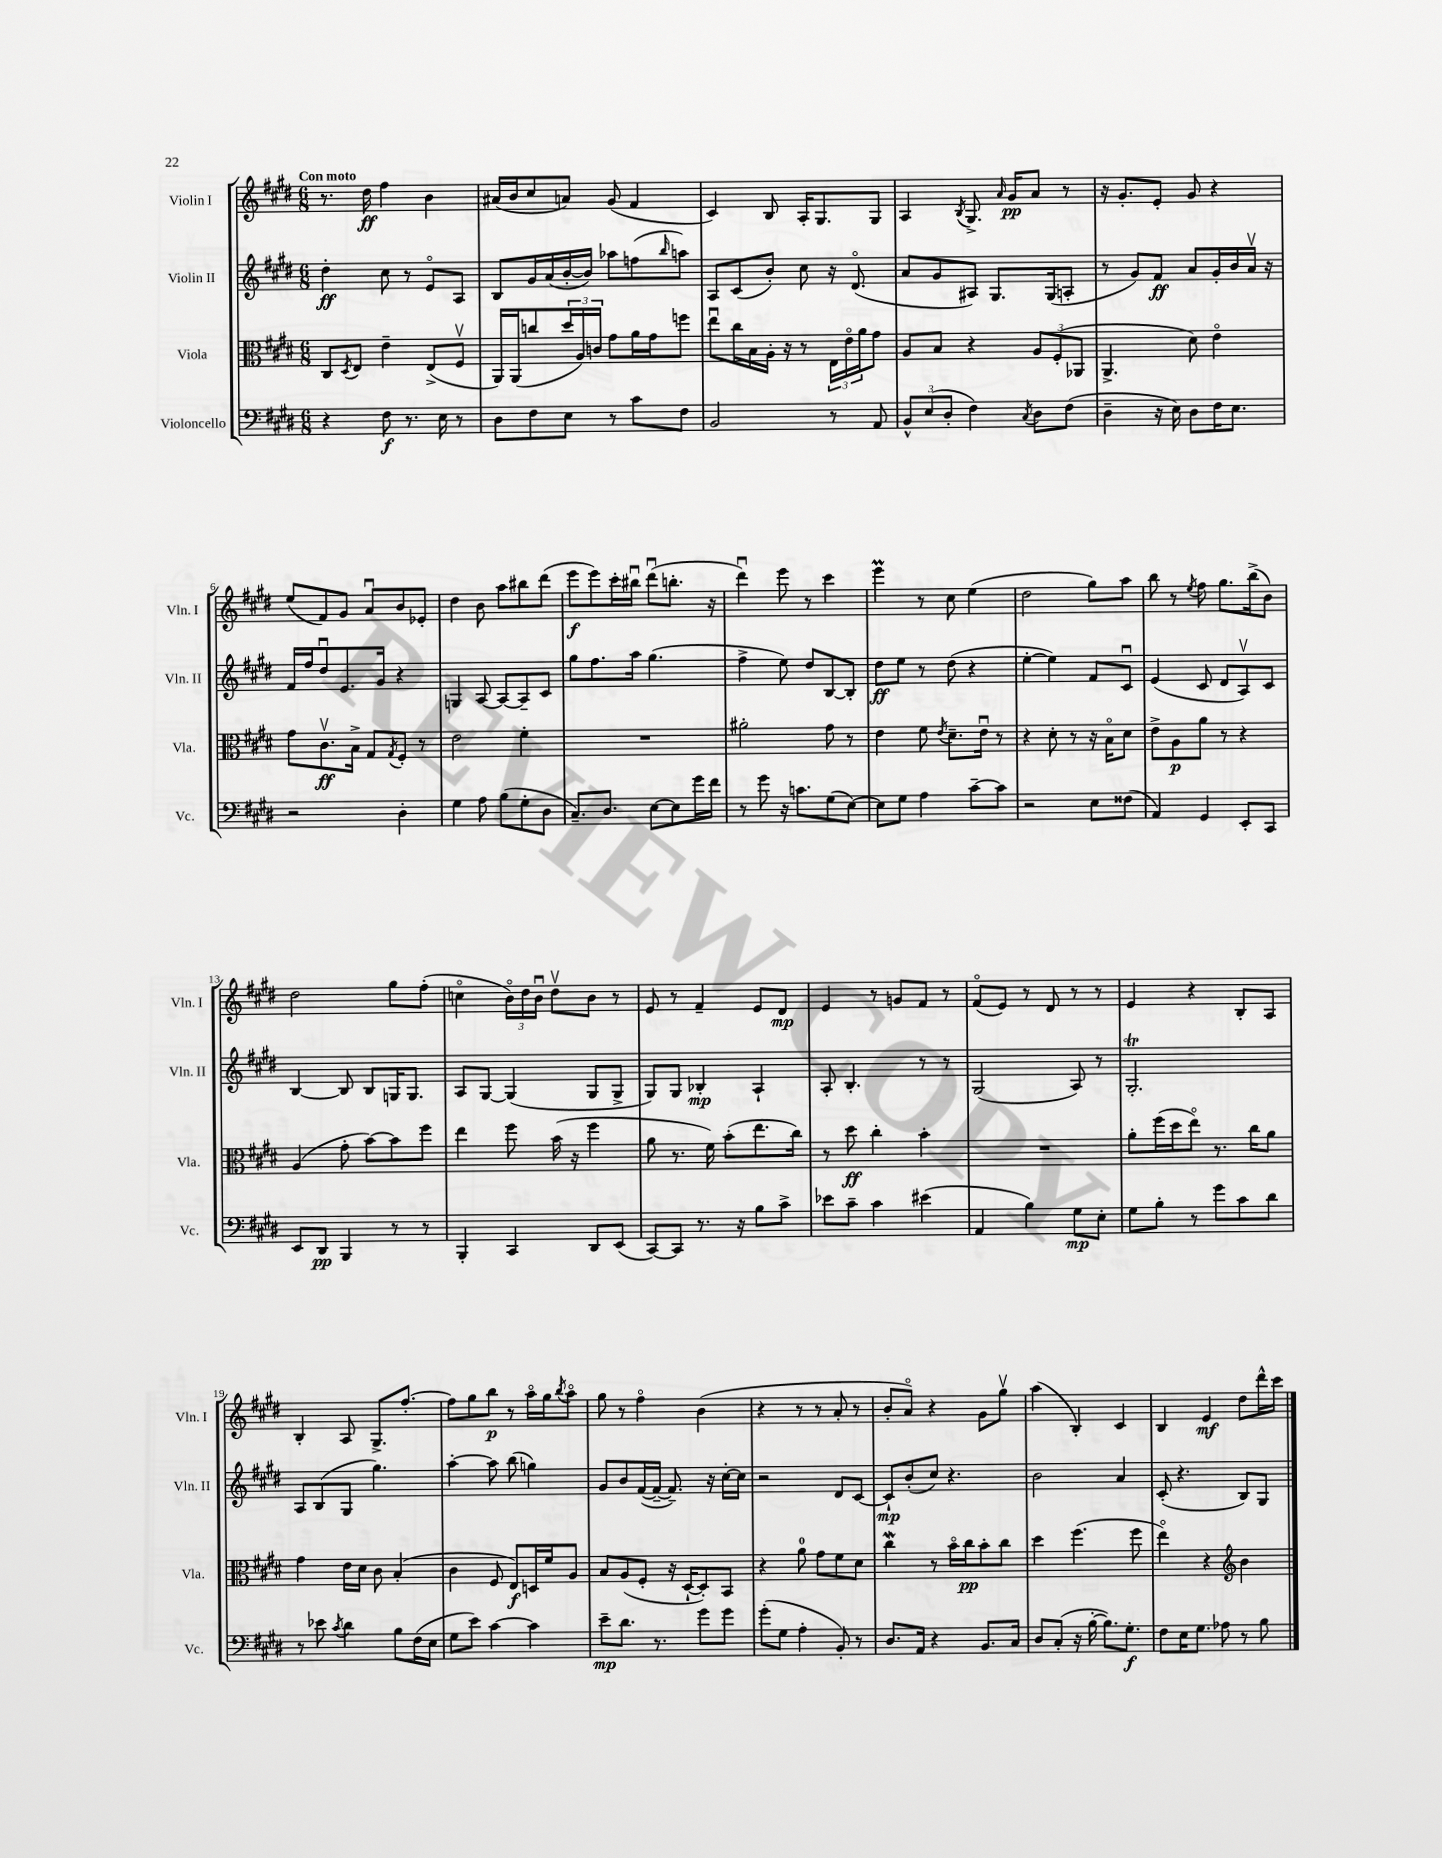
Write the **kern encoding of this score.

**kern	**kern	**kern	**kern
*staff4	*staff3	*staff2	*staff1
*clefF4	*clefC3	*clefG2	*clefG2
*k[f#c#g#d#]	*k[f#c#g#d#]	*k[f#c#g#d#]	*k[f#c#g#d#]
*M6/8	*M6/8	*M6/8	*M6/8
4r	8C#	4dd#'	8.r
.	8qD#	.	.
.	8E	.	.
.	.	.	16dd#
8F#	4e~	8cc#	4ff#
8.r	.	8r	.
.	(8E^	8eo	4b
16E	.	.	.
8r	8F#v	8A	.
=	=	=	=
8D#	16AA)	8B	(16a#
.	(16AA	.	16b
8F#	8cc	16g#	8cc#
.	.	(16a	.
8E	24dd#	[16b'	8a)
.	24A)	.	.
.	.	16b])	.
.	24c	.	.
8r	8g#	8aa-	(8g#
8c#	16a	(8ff	4f#
.	16g#	.	.
.	.	16qqbb	.
8F#	8ff	8aa)	.
=	=	=	=
2BB	8eeu	8A	4c#)
.	16cc#	(8c#	.
.	16B	.	.
.	16A'	8b')	8B
.	16r	.	.
.	8r	8cc#	16A'
.	.	.	8.G#
8r	24E	16r	.
.	24eo	.	.
.	.	(8.d#o	.
.	24a	.	.
8AA	8g#	.	8G#
=	=	=	=
12BB^^	8A	8a	4A
(12E	.	.	.
.	8B	8g#	.
12D#'	.	.	.
.	.	.	8qB
4F#)	4r	8A#)	8.G#^
.	.	8.G#	.
.	.	.	16qqa
.	.	.	16g#
8qC#	.	.	.
8D#	12A	.	8a
.	.	(16G#	.
.	(12F#'	.	.
(8F#	.	8A'	8r
.	12AA-	.	.
=	=	=	=
4D#~	4.AA^	8r	16r
.	.	.	8.g#'
.	.	8g#)	.
16r	.	8f#	8e'
16E)	.	.	.
8D#	8d#)	8a	8g#
16F#	4eo	16g#'	4r
8.E	.	16b	.
.	.	16av	.
.	.	16r	.
=	=	=	=
2r	8g#	16f#	(8ee
.	.	16ff#	.
.	8.c#v	8dd#u	8f#)
.	.	8.e	8g#
.	16B^	.	.
.	8G#	.	8au
.	.	16g#	.
.	8qG#	.	.
4D#'	8F#'	4r	8b
.	8r	.	8e-'
=	=	=	=
4G#	2e	4G	4dd#
8A	.	[8A	8b
(8B	.	8A_	8aa
8G#'	4f#'	8A~]	8bb#
8D#	.	8c#	(8ddd#
=	=	=	=
8.C#~)	2.r	8gg#	8eee
.	.	8.ff#	8eee)
8.D#	.	.	.
.	.	.	16ccc#'
.	.	16aa	16bb#u
[8E	.	(4.gg#	(8ddd#u
8E]	.	.	8.bb'
16g#	.	.	.
16f#	.	.	16r
=	=	=	=
8r	2a#'	4ff#^	4ddd#u)
8g#	.	.	.
16r	.	8ee)	8eee
8.c	.	.	.
.	.	8dd#	8r
(8G#	8g#	[8B	4ccc#
[8E)	8r	8B']	.
=	=	=	=
8E]	4e	8dd#	4eee
8G#	.	8ee	.
4A	8f#	8r	8r
.	8qe	.	.
.	8.d#~	(8dd#	8cc#
[8c#~	.	4r	(4ee
.	16eu	.	.
8c#]	8r	.	.
=	=	=	=
2r	4r	[4ee'	2dd#
.	8d#'	4ee])	.
.	8r	.	.
8E	16r	8f#	8gg#)
.	16Bo	.	.
(8F##	8d#	8c#u	8aa
=	=	=	=
4AA)	8e^	(4e	8bb
.	8A	.	8r
.	.	.	8qee
4GG#	8a	8c#	8ff#
.	8r	8d#	8.gg#
8EE'	4r	8Av)	.
.	.	.	(16bb^
8CC#	.	8c#	8b)
=	=	=	=
8EE	(4A	[4B	2dd#
8DD#	.	.	.
4BBB	8g#'	8B]	.
.	[8b)	8B	.
8r	8b]	16G	8gg#
.	.	8.G	.
8r	8ff#	.	(8ff#'
=	=	=	=
4BBB'	4ee	8A	4cco
.	.	[8G#	.
4CC#	8ff#	(4G#]	24bo)
.	.	.	24dd#
.	.	.	24bu
.	(16b	.	8dd#v
.	16r	.	.
8DD#	4ff#	8G#	8b
(8EE	.	8G#^	8r
=	=	=	=
[8CC#)	8a	8G#)	8e
8CC#]	8.r	8G#	8r
8.r	.	4B-'	4f#~
.	16f#)	.	.
.	(8b'	.	.
16r	.	.	.
8B	8.ee	4A`	8e
8c#^	.	.	8d#
.	16cc#)	.	.
=	=	=	=
8e-	8r	8A'	4e
8c#~	8dd#	4.B'	.
4c#	4cc#'	.	8r
.	.	.	8g
(4e#	4b'	8r	8f#
.	.	8r	8r
=	=	=	=
4AA	2.r	(2G#	(8f#o
.	.	.	8e)
4B)	.	.	8r
.	.	.	8d#
8G#	.	8A)	8r
8E'	.	8r	8r
=	=	=	=
8G#	8a'	2.G#'	4e
8B'	(16ff#	.	.
.	16dd#	.	.
8r	8eeo)	.	4r
8g#	8.r	.	.
8c#	.	.	8B'
.	16cc#	.	.
8d#	8a	.	8A
=	=	=	=
8r	4g#	8A	4B'
8e-	.	(8B	.
8qc#	.	.	.
4d#	16e	8G#	8A
.	16d#	.	.
.	8c#	4.gg#)	8.G#^
8B	(4B'	.	.
.	.	.	[8.ff#'
(16F#	.	.	.
16E	.	.	.
=	=	=	=
8G#	4c#	[4aa'	8ff#]
8e)	.	.	8gg#
[4c#	8F#	8aa]	8bb
.	8E)	(8bb	8r
4c#]	16D	4gg)	16aao
.	16f#	.	16gg#
.	.	.	8qbb
.	8A	.	8aao
=	=	=	=
8e~	8B	8g#	8gg#
8.d#	(8A	8b	8r
.	8F#'	([16f#	4ff#o
8.r	.	16f#~_	.
.	16r	8.f#~])	.
.	[16D#`	.	.
8g#	8D#'])	.	(4b
.	.	16r	.
8g#	8BB	[16cc#'	.
.	.	16cc#]	.
=	=	=	=
(8g#'	4r	2r	4r
8G#	.	.	.
4A'	8a	.	8r
.	8g#	.	8r
8BB')	8f#	8d#	8a'
8r	8d#	[8c#	8r
=	=	=	=
8.D#	4cc#	8c#`]	8b'
.	.	(8b'	8ao)
16AA	.	.	.
4r	8r	8cc#)	4r
.	16bo	4.r	.
.	16cc#	.	.
8.BB	8b'	.	8g#
.	8cc#	.	8gg#v
16C#	.	.	.
=	=	=	=
8D#	4dd#	2b	(4aa
(8C#'	.	.	.
16r	(4.ff#	.	4B')
[16B'	.	.	.
8.B])	.	.	.
.	.	4a	4c#
8.G#'	.	.	.
.	8ff#	.	.
=	=	=	=
8F#	4eeo)	(8c#'	4B
16E	.	4.r	.
8.G#	.	.	.
.	4r	.	4e
8A-	.	.	.
*	*clefG2	*	*
8r	4b	8B)	8dd#
8B	.	8G#	16ddd#^^
.	.	.	16ccc#
==	==	==	==
*-	*-	*-	*-
